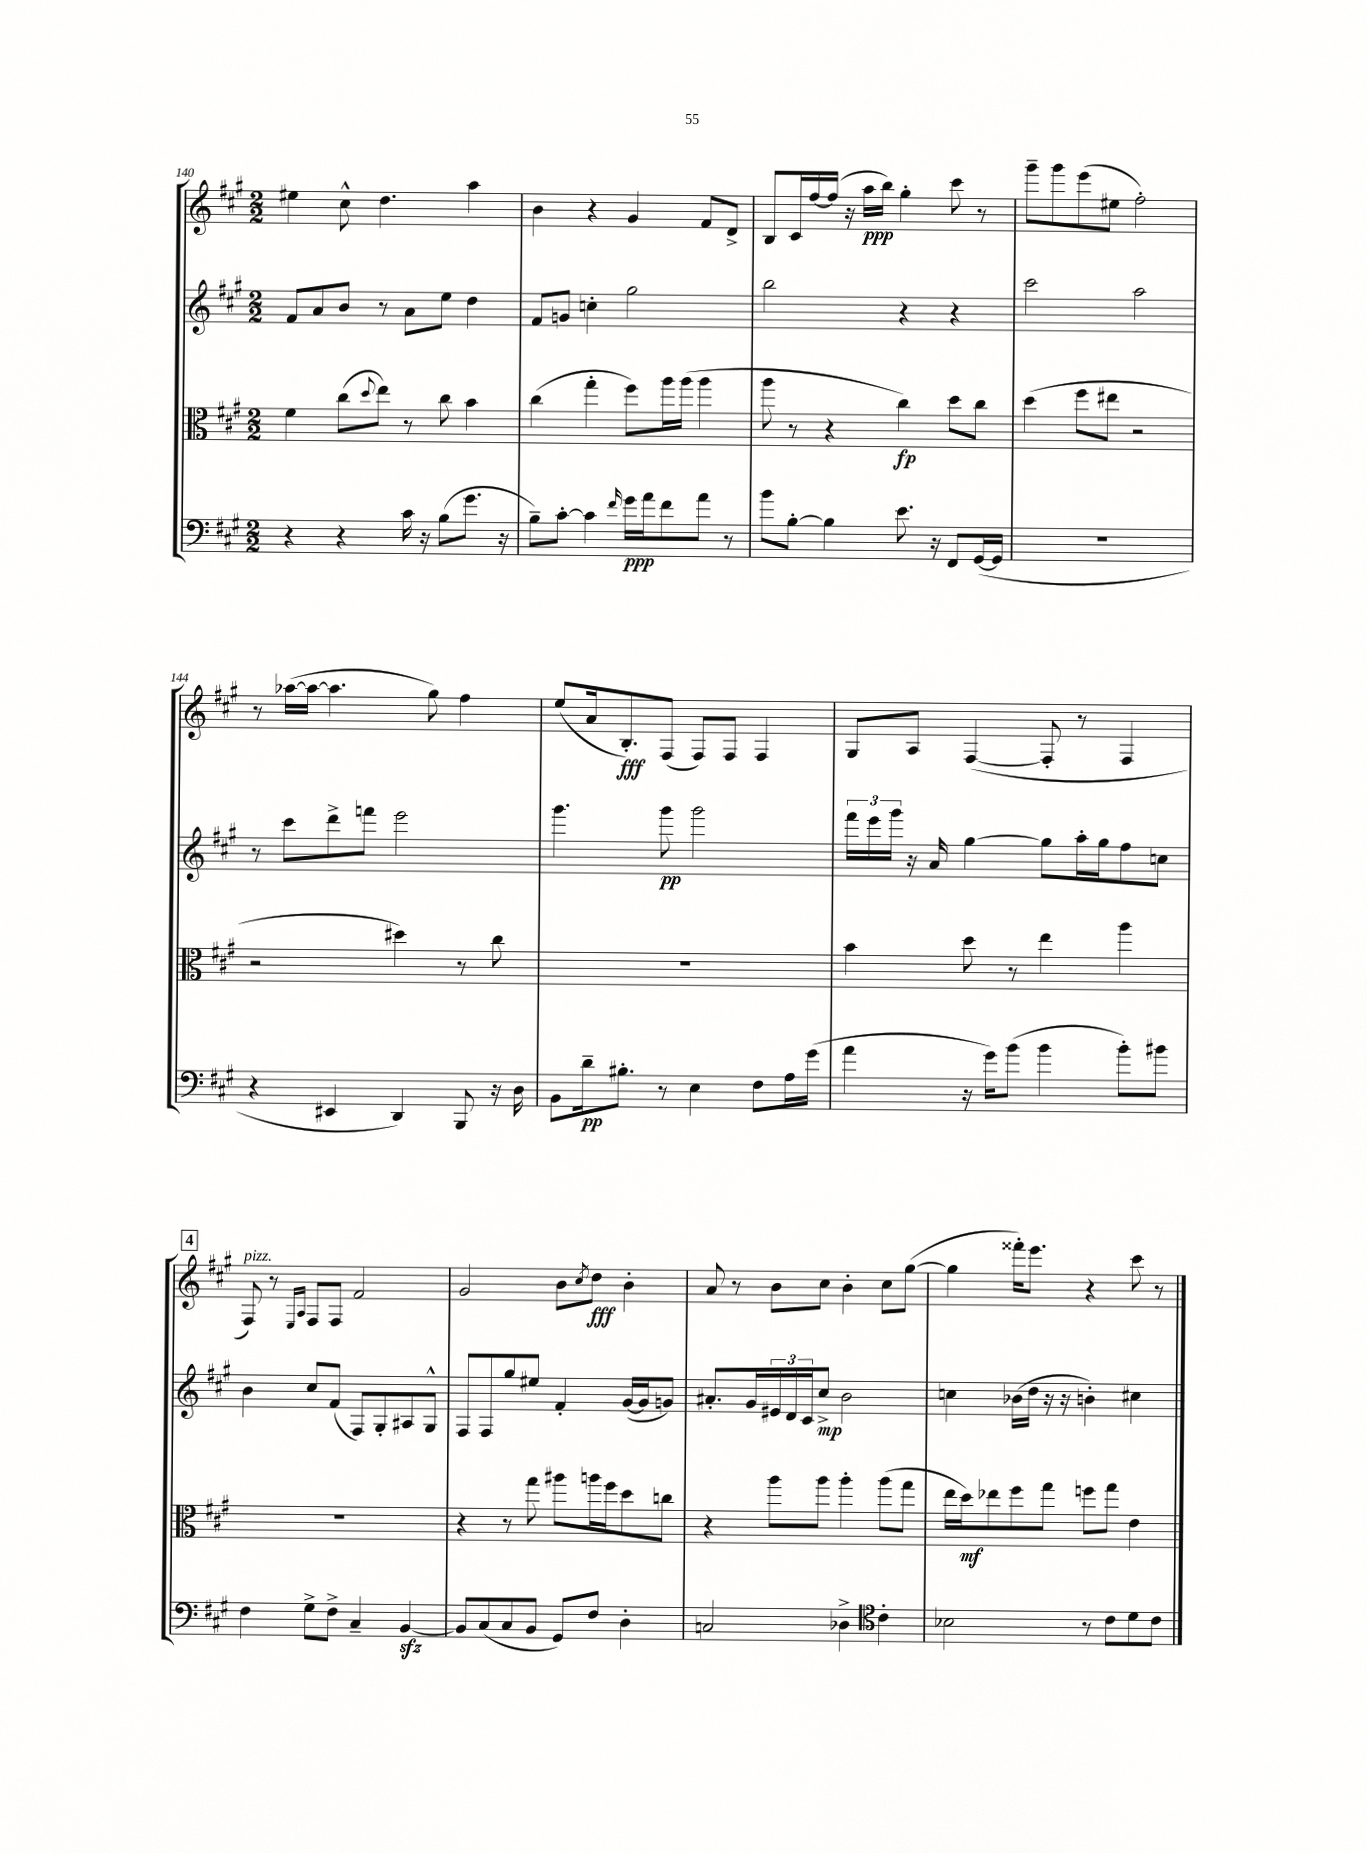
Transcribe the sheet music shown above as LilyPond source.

<<
\new StaffGroup <<
\new Staff = "s0" {
    \clef treble \key a \major \numericTimeSignature \time 2/2
    eis''4 cis''8-^ d''4. a''4 |
    b'4 r4 gis'4 fis'8 d'8-> |
    b8 cis'16 fis''16~ fis''16( r16 a''16\ppp b''16) gis''4-. cis'''8 r8 |
    gis'''8-- gis'''8 e'''8( eis''8 fis''2-.) |
    r8 aes''16~( aes''16~ aes''4. gis''8) fis''4 |
    e''8( a'16 b8.-.\fff) fis8( fis8) fis8 fis4 |
    gis8 a8 fis4~( fis8-. r8 fis4 |
    \mark \markup { \box "4" } fis8^\markup { \italic "pizz." }) r8 \grace { e16 a16 } fis8 fis8 fis'2 |
    gis'2 b'8 \acciaccatura { cis''8 } d''8\fff b'4-. |
    a'8 r8 b'8 cis''8 b'4-. cis''8 gis''8~( |
    gis''4 fisis'''16-.) e'''8. r4 cis'''8 r8 \bar "|." |
}
\new Staff = "s1" {
    \clef treble \key a \major \numericTimeSignature \time 2/2
    fis'8 a'8 b'8 r8 a'8 e''8 d''4 |
    fis'8 g'8 c''4-. gis''2 |
    b''2 r4 r4 |
    cis'''2 a''2 |
    r8 cis'''8 d'''8-> f'''8 e'''2 |
    gis'''4. gis'''8\pp gis'''2 |
    \tuplet 3/2 { fis'''16 e'''16 gis'''16 } r16 a'16 gis''4~ gis''8 a''16-. gis''16 fis''8 c''8 |
    \mark \markup { \box "4" } b'4 cis''8 fis'8( fis8) gis8-. ais8 gis8-^ |
    fis8 fis8 gis''8 eis''8 fis'4-. gis'16~( gis'16 g'8) |
    ais'8.-. gis'16 \tuplet 3/2 { eis'16 d'16 cis'16 } cis''8->\mp b'2 |
    c''4 bes'16( d''16 r16 r16 b'4-.) cis''4 \bar "|." |
}
\new Staff = "s2" {
    \clef alto \key a \major \numericTimeSignature \time 2/2
    fis'4 cis''8( \appoggiatura { d''8 } e''8) r8 cis''8 b'4 |
    cis''4( gis''4-. fis''8) a''16 a''16( a''4 |
    a''8 r8 r4 cis''4\fp) d''8 cis''8 |
    d''4( fis''8 eis''8 r2 |
    r2 dis''4) r8 cis''8 |
    R1 |
    b'4 d''8 r8 e''4 a''4 |
    \mark \markup { \box "4" } R1 |
    r4 r8 gis''8 ais''8 a''16 fis''16 d''8 c''8 |
    r4 a''8 a''8 a''4-. a''8( gis''8 |
    e''16 d''16\mf) ees''8 fis''8 gis''8 f''8 gis''8 e'4 \bar "|." |
}
\new Staff = "s3" {
    \clef bass \key a \major \numericTimeSignature \time 2/2
    r4 r4 cis'16 r16 b8( gis'8. r16 |
    b8--) cis'8~-. cis'4 \grace { fis'16 } gis'16\ppp a'16 fis'8 a'8 r8 |
    b'8 b8~-. b4 e'8. r16 fis,8 gis,16~( gis,16 |
    R1 |
    r4 eis,4 d,4) b,,8 r16 d16 |
    b,8 d'16--\pp bis8.-. r8 e4 fis8 a16 gis'16( |
    a'4 r16 gis'16) b'8( b'4 b'8-.) bis'8 |
    \mark \markup { \box "4" } fis4 gis8-> fis8-> cis4-- b,4~\sfz |
    b,8 cis8( cis8 b,8 gis,8) fis8 d4-. |
    c2 des4-> \clef tenor cis'4-. |
    bes2 r8 cis'8 d'8 cis'8 \bar "|." |
}
>>
>>
\layout { \context { \Score currentBarNumber = #140 } }
